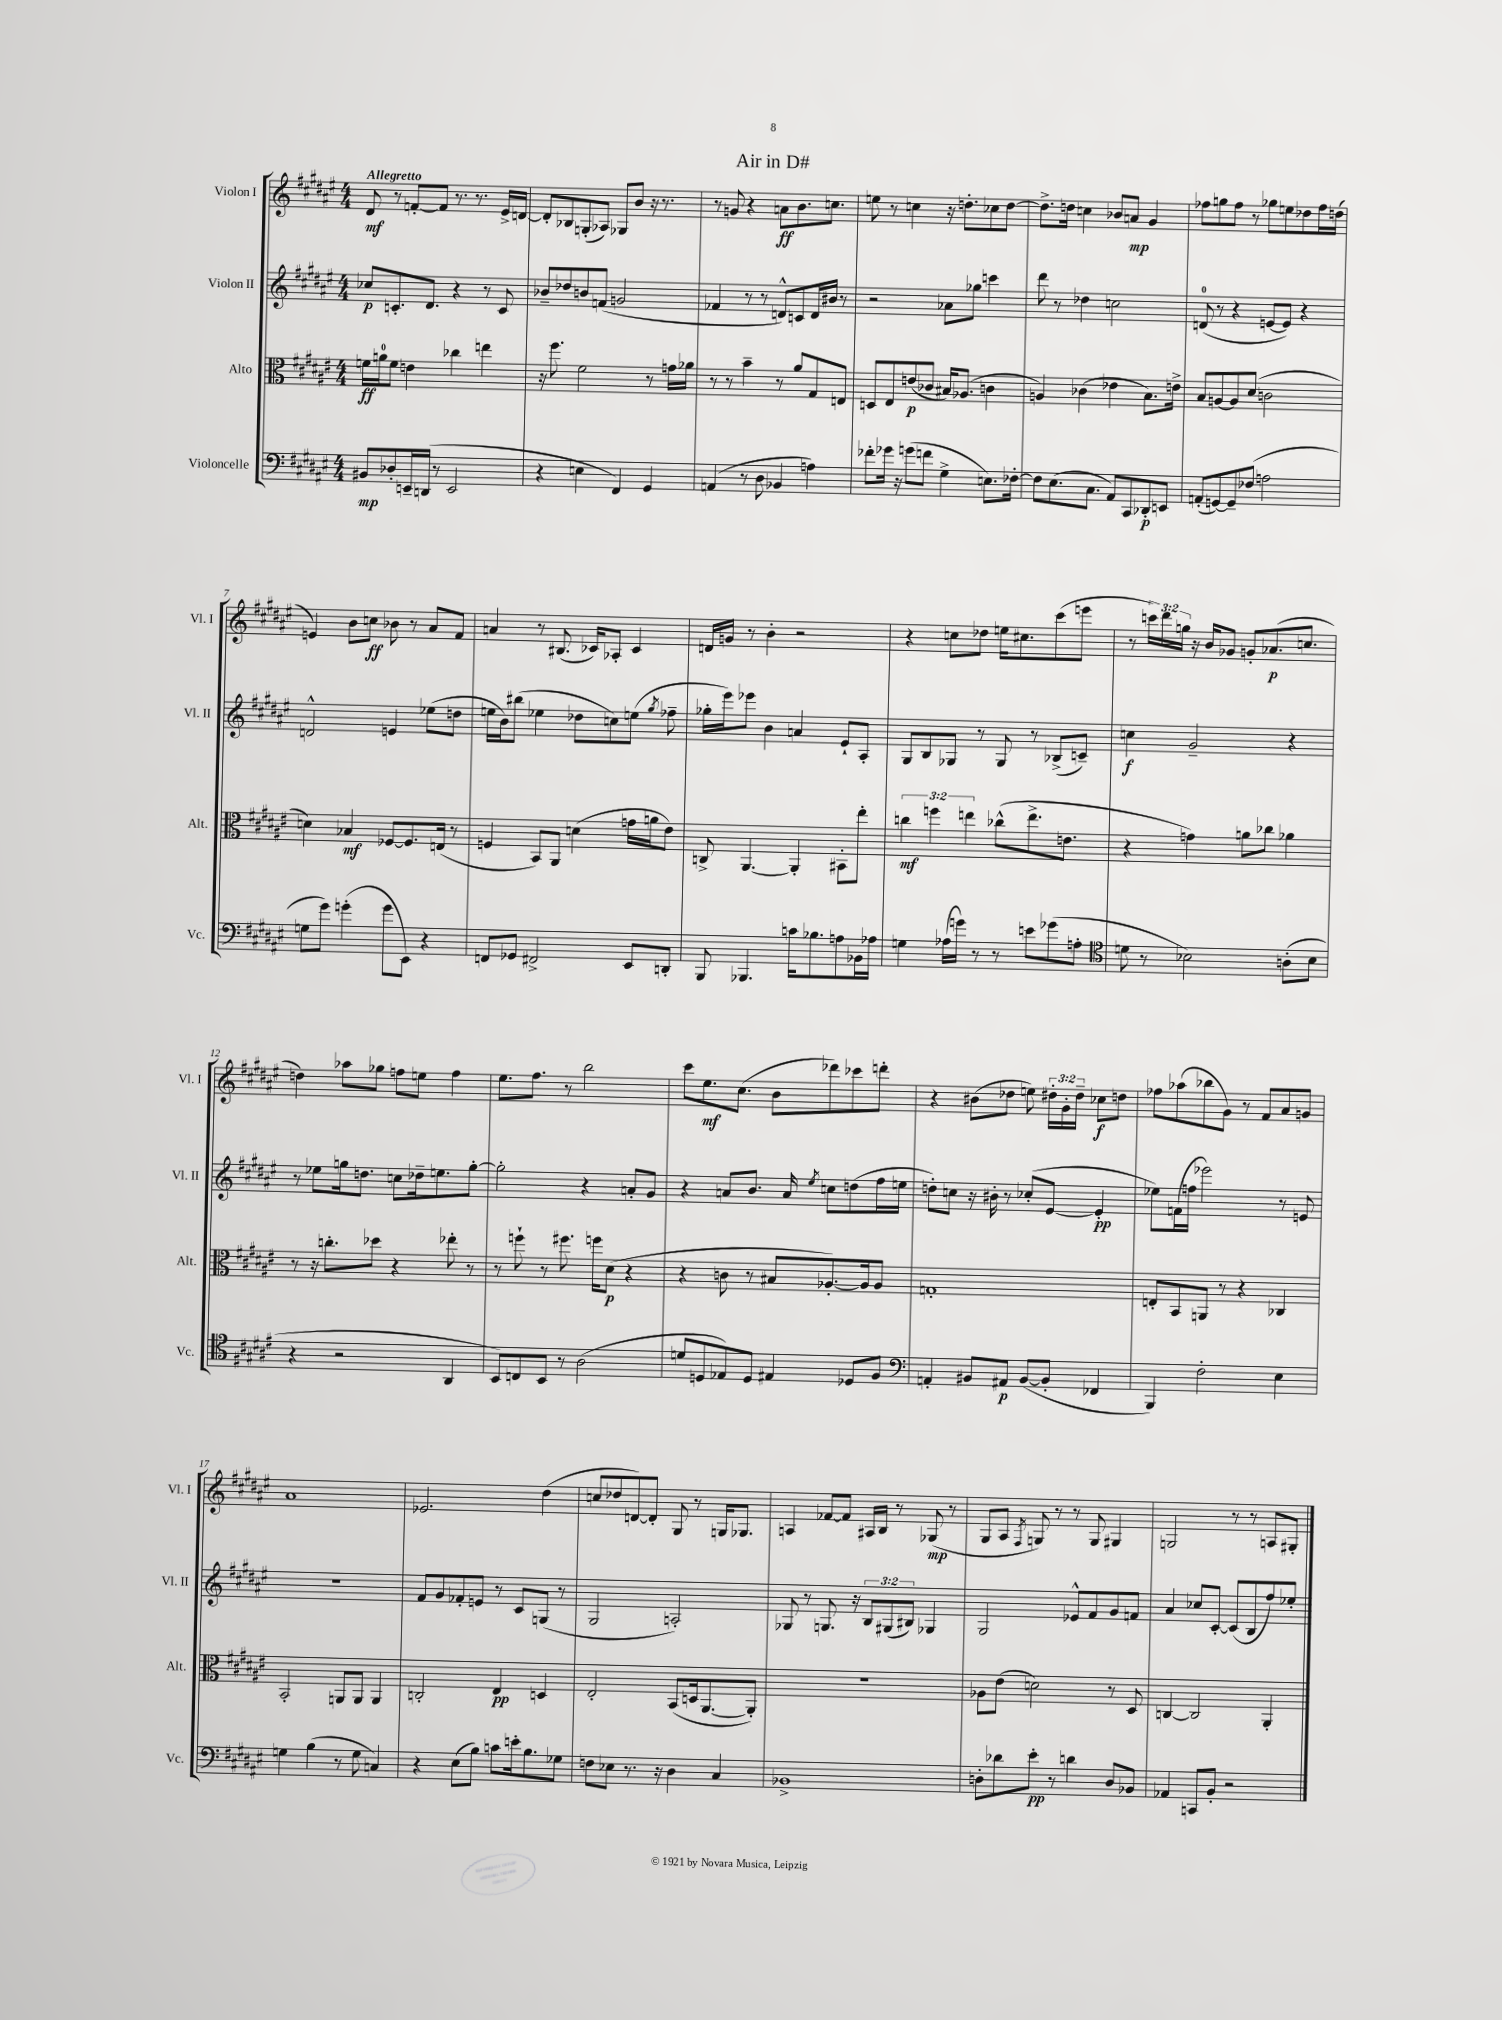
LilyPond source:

\header { title = "Air in D#" }
<<
\new StaffGroup <<
\new Staff = "s0" \with { instrumentName = "Violon I" shortInstrumentName = "Vl. I" } {
    \clef treble \key fis \major \numericTimeSignature \time 4/4 \override Staff.TupletNumber.text = #tuplet-number::calc-fraction-text \tempo "Allegretto"
    \autoBeamOff dis'8\mf r8 f'8[~-. f'8] r8. r8. eis'16[-> d'16]~ |
    d'8[-. bes8 g8-.( aes8]) ges8[ b'8] r16 r8. |
    r8 g'8 r4 a'8[\ff b'8. c''8.] |
    e''8 r8 c''4 r16 d''8.[-. ces''8 d''8]~ |
    d''8.[-> d''16] c''4 bes'8[ a'8]\mp gis'4 |
    fes''8[ g''8 fes''8] r8 ges''8[ e''8 des''8 fes''16 d''16]( |
    e'4) b'8[ c''8]\ff bes'8 r8 ais'8[ fis'8] |
    a'4 r8 bis8.( ces'16[) aes8]-. ces'4 |
    d'16[ g'16] r8 b'4-. r2 |
    r4 c''8[ des''8] e''16[ cis''8. cis'''8( e'''8] |
    r8 \tuplet 3/2 { c'''16[) dis'''16 g''16] } r16 b'16[ ges'8] g'8[-. aes'8.\p( c''8.] |
    d''4) aes''8[ ges''8] f''8[ e''8] f''4 |
    eis''8.[ fis''8.] r8 b''2 |
    cis'''8[ eis''8.\mf cis''8.]( b'8[ des'''8) ces'''8 d'''8]-. |
    r4 bis'8[( des''8] e''8) \tuplet 3/2 { dis''16[-. gis'16-. dis''16]-- } ces''8[\f d''8] |
    fes''8[ aes''8( bes''8 gis'8]) r8 fis'8[ ais'8 g'8] |
    ais'1 |
    ees'2. dis''4( |
    c''8[ des''8 d'8~) d'8]-. gis8 r8 g16[ ges8.] |
    a4 fes'8[~ fes'8] ais16[ b16] r8 ges8\mp( r8 |
    gis8[ ais8] \acciaccatura { fis8 } g8) r8 r8 g8 gis4 |
    g2 r8 r8 a8[ gis8]-. \bar "|." |
}
\new Staff = "s1" \with { instrumentName = "Violon II" shortInstrumentName = "Vl. II" } {
    \clef treble \key fis \major \numericTimeSignature \time 4/4 \override Staff.TupletNumber.text = #tuplet-number::calc-fraction-text
    \autoBeamOff ces''8[\p c'8.-. dis'8.] r4 r8 c'8 |
    bes'8[-- des''8 b'8 f'8]( g'2 |
    fes'4 r8 r8 d'8[-^) c'8 d'16 bis'16] r8 |
    r2 aes'8[ ges''8] c'''4 |
    dis'''8 r8 des''4 c''2 |
    d'8-0( r8 r4 e'8[~ e'8]) r4 |
    d'2-^ e'4 ees''8[( d''8] |
    e''16[ b'16) bis''8]( ees''4 des''8[ c''8) e''8]( \acciaccatura { gis''8 } fes''8-- |
    ges''16[-. eis'''16) ees'''8] b'4 a'4 eis'8[-! ais8]-. |
    gis8[ b8 ges8] r8 ges8 r8 bes8[->( c'8]--) |
    c''4\f gis'2-- r4 |
    r8 ees''8[ g''16 d''8.] c''8[ des''16-- e''8. g''8]~-. |
    g''2-. r4 a'8[-. gis'8] |
    r4 a'8[ b'8.] a'16 \acciaccatura { eis''8 } c''8[ d''8( fis''16 e''16] |
    d''8[-.) c''8] r16 bis'16-. r8 ces''8[-.( eis'8]~ eis'4-.\pp |
    ees''8[) f'16( f''16] ees'''2) r8 e'8 |
    R1 |
    fis'8[ gis'8 fes'8-. e'8] r8 cis'8[ g8]( r8 |
    gis2 a2-.) |
    ges8 r8 g8. r16 \tuplet 3/2 { b8[ gis8( bis8]) } ges4 |
    gis2 ees'8[-^ fis'8 gis'8 f'8] |
    ais'4 ces''8[ cis'8]~-. cis'8[( b8 fis''8) ees''8]-. \bar "|." |
}
\new Staff = "s2" \with { instrumentName = "Alto" shortInstrumentName = "Alt." } {
    \clef alto \key fis \major \numericTimeSignature \time 4/4 \override Staff.TupletNumber.text = #tuplet-number::calc-fraction-text
    \autoBeamOff f'16[\ff a'16-0 f'8] e'4 ces''4 e''4 |
    r16 fis''8. fis'2 r8 g'16[ aes'16] |
    r8 r8 b'4-- r8 ais'8[ gis8 e8] |
    d8[ eis8 e'8\p( ces'8] bis16[) aes8.]( c'4 |
    a4) ces'4( ees'4 b8.[) e'16]-> |
    b8[ a8~ a8 dis'8]( c'2 |
    d'4) bes4\mf fes8[~ fes8. e16]( r8 |
    f4 b,8[) ais,8] d'4( g'16[ a'16 eis'8]) |
    c8-> ais,4.~ ais,4-. bis,8[-. eis''8]-. |
    \tuplet 3/2 { c''4\mf f''4 e''4 } ces''8[-^( e''8.-> e'8.] |
    r4 g'4) a'8[ ces''8] aes'4 |
    r8 r16 c''8.[-. des''8] r4 ees''8-. r8 |
    r8 f''8-! r8 fis''8. f''16[ dis'8]\p( r4 |
    r4 c'8 r8 bis8[ aes8.~-.) aes16 aes8] |
    g1-. |
    e8[-. b,8 a,8] r8 r4 ces4 |
    b,2-. a,8[ a,8] a,4 |
    c2-. eis4\pp d4 |
    eis2-. b,8[( d16 ais,8.~ ais,8]-.) |
    R1 |
    aes8[ eis'8]( d'2) r8 dis8 |
    c4~ c2 ais,4-. \bar "|." |
}
\new Staff = "s3" \with { instrumentName = "Violoncelle" shortInstrumentName = "Vc." } {
    \clef bass \key fis \major \numericTimeSignature \time 4/4
    \autoBeamOff bis,8[\mp des8-. e,16-- d,16]( r8 e,2 |
    r4 e4 fis,4) gis,4 |
    a,4( r8 dis8 bes,4 a4) |
    fes'8[-. ges'16] r16 g'8[( f'8] gis4-> e8.[) fes16]~-. |
    fes8[ eis8.( cis8.] ais,8[) cis,8 des,8-.\p e,8] |
    a,8[-.( g,8~) g,8-- fes8]( a2 |
    g8[ gis'8]) g'4-.( g'8[ eis,8]) r4 |
    f,8[ ges,8] fis,2-> eis,8[ d,8]-. |
    b,,8 bes,,4. c'16[ bes8. a8 bes,16 aes16] |
    g4 aes16[( g'16]) r8 r8 e'8[ ges'8( a8]-. |
    \clef tenor d'8 r8 bes2) a8[-.( bes8] |
    r4 r2 ais,4 |
    b,8[) c8 b,8] r8 ais2( |
    d'8[ d8 ees8) d8] eis4 des8[ fis8] |
    \clef bass a,4-. bis,8[ ais,8]\p bis,8[~( bis,8]-. fes,4 |
    b,,4) fis2-. eis4 |
    g4 b4( r8 g8 c4) |
    r4 eis8[( b8]) c'8[ e'16-. b8. ges8] |
    f8[ ees8] r8. r16 dis4 cis4 |
    bes,1-> |
    d8[-. des'8 eis'8]-.\pp r8 d'4 d8[ bes,8] |
    aes,4 c,8[ b,8]-. r2 \bar "|." |
}
>>
>>
